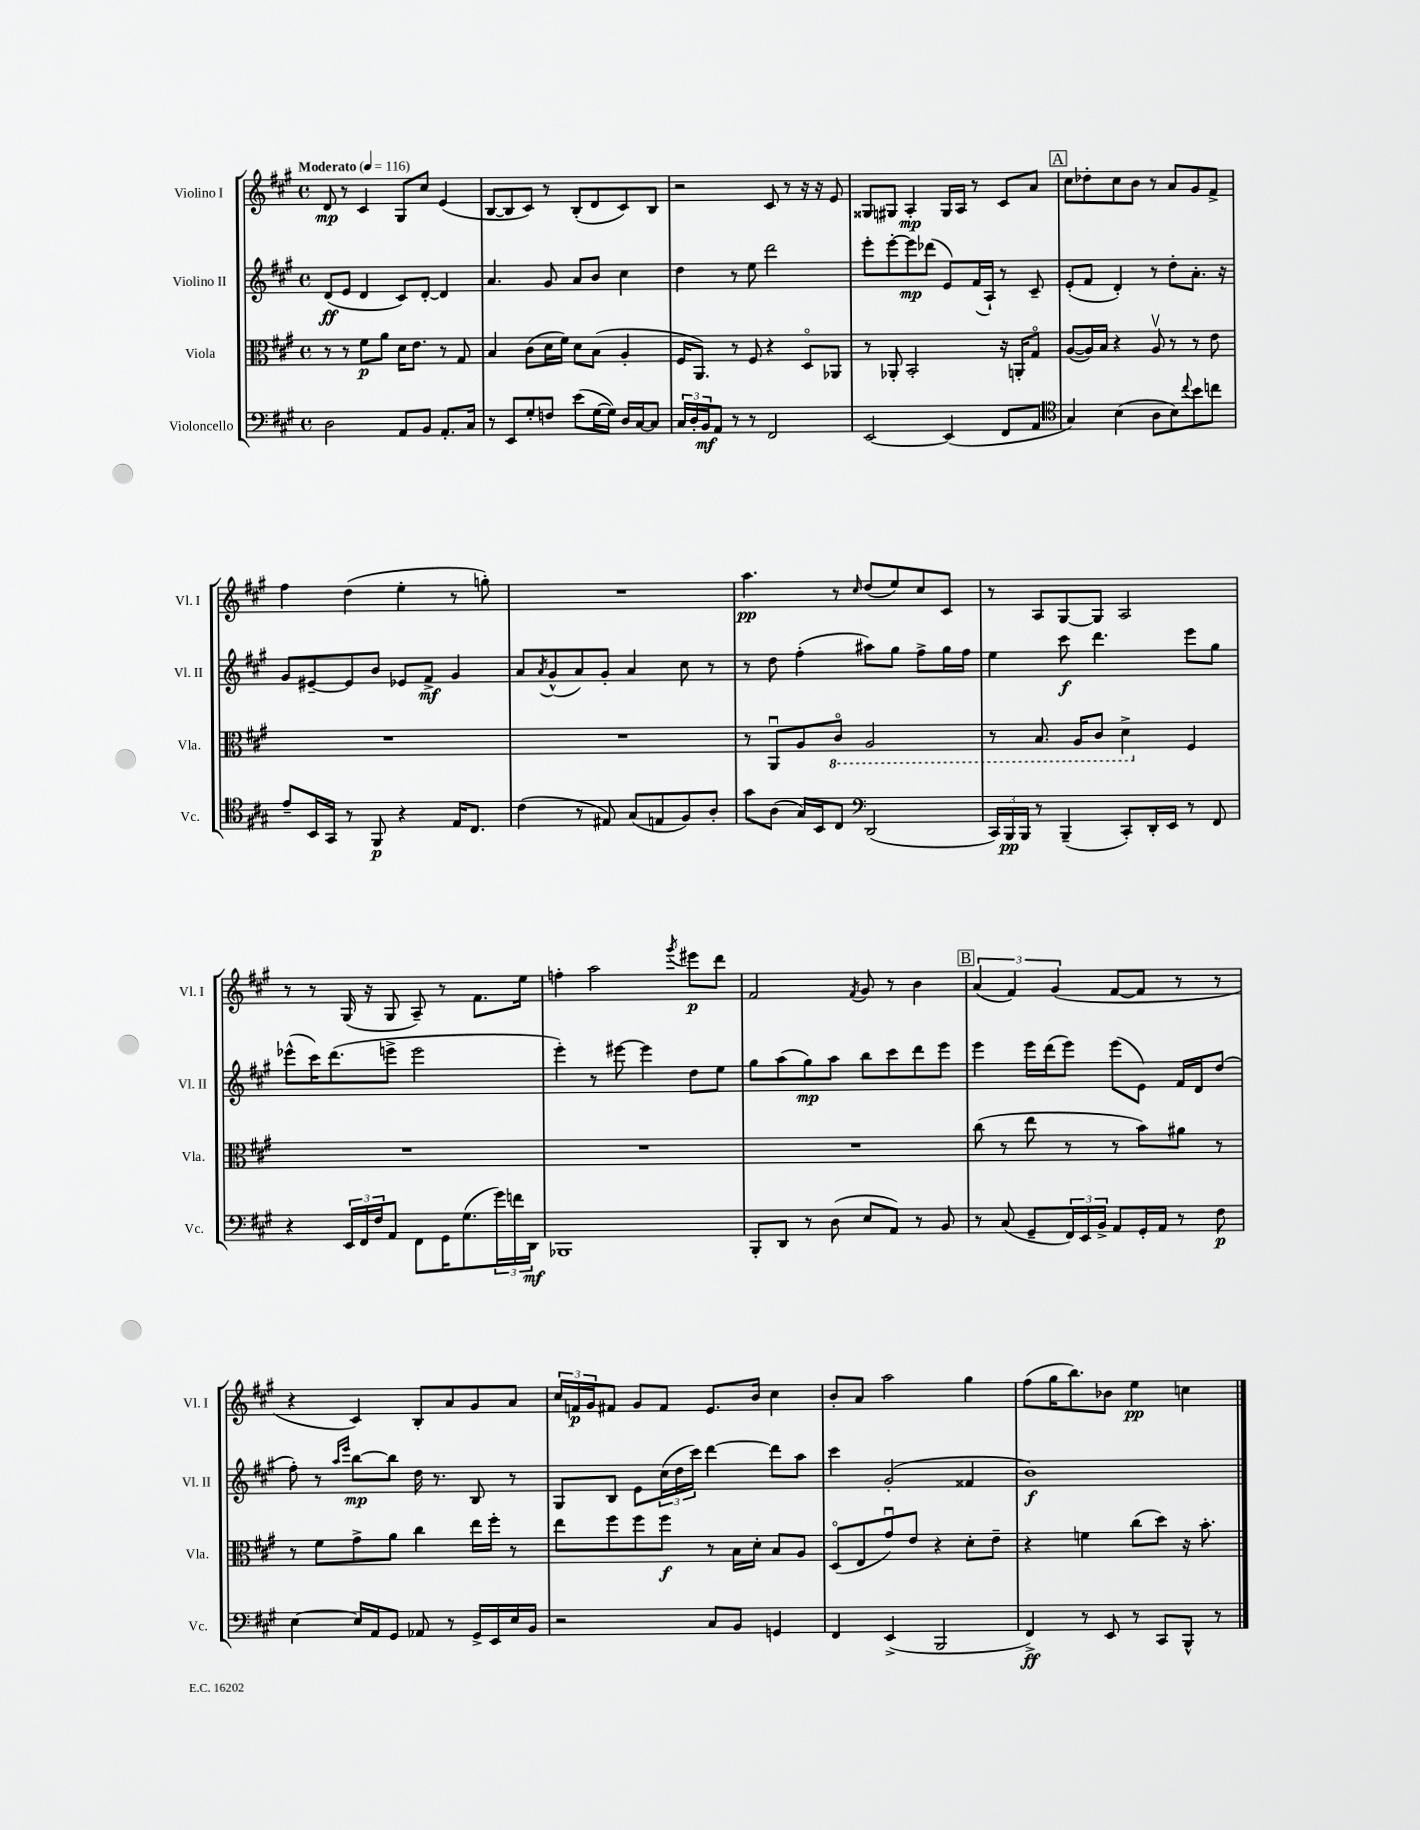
<<
\new StaffGroup <<
\new Staff = "s0" \with { instrumentName = "Violino I" shortInstrumentName = "Vl. I" } {
    \clef treble \key a \major \defaultTimeSignature \time 4/4 \tempo "Moderato" 4 = 116
    d'8\mp r8 cis'4 gis8 cis''8 e'4( |
    b8~ b8 cis'8) r8 b8-.( d'8 cis'8) b8 |
    r2 cis'8 r8 r16 r16 e'8 |
    gisis8 gis8 a4-.\mp gis16 a16 r8 cis'8 a'8 |
    \mark \markup { \box "A" } cis''8 des''8-. cis''8 b'8 r8 a'8 gis'8 fis'8-> |
    fis''4 d''4( e''4-. r8 g''8-.) |
    R1 |
    a''4.\pp r8 \grace { cis''16 } d''8( e''8) cis''8 cis'8 |
    r8 a8 gis8~ gis8 a2 |
    r8 r8 gis16( r16 gis8 a8--) r8 fis'8. e''16 |
    f''4-. a''2 \acciaccatura { gis'''8 } eis'''8\p d'''8 |
    fis'2 \acciaccatura { fis'8 } gis'8 r8 b'4 |
    \mark \markup { \box "B" } \tuplet 3/2 { a'4( fis'4) gis'4( } fis'8~ fis'8 r8 r8 |
    r4 cis'4) b8-. a'8 gis'8 a'8 |
    \tuplet 3/2 { cis''16 f'16\p gis'16 } fis'8 gis'8 fis'8 e'8. b'16 cis''4 |
    b'8-. a'8 a''2 gis''4 |
    fis''8( gis''16 b''8.) bes'8 e''4\pp c''4 \bar "|." |
}
\new Staff = "s1" \with { instrumentName = "Violino II" shortInstrumentName = "Vl. II" } {
    \clef treble \key a \major \defaultTimeSignature \time 4/4
    d'8\ff( e'8 d'4 cis'8) d'8~-. d'4 |
    a'4. gis'8 a'8 b'8 cis''4 |
    d''4 r8 e''8 d'''2 |
    e'''8-. e'''8~-. e'''8\mp des'''8( e'8) fis'16( a16-!) r8 cis'8-- |
    \mark \markup { \box "A" } e'8-.( fis'8 d'4-.) r8 d''8-. a'8.-. r16 |
    gis'8 eis'8~-- eis'8 b'8 ees'8 fis'8->\mf gis'4 |
    a'8 \acciaccatura { a'8 } gis'8-^( a'8) gis'8-. a'4 cis''8 r8 |
    r8 d''8 fis''4-.( ais''8) gis''8 fis''8-> gis''16 fis''16 |
    e''4 cis'''8\f d'''4. e'''8 gis''8 |
    ees'''8-^( cis'''16) d'''8.( e'''8-> e'''2 |
    e'''4-.) r8 eis'''8~ eis'''4 d''8 e''8 |
    gis''8 a''8( gis''8\mp) a''8 b''8 cis'''8 d'''8 e'''8 |
    \mark \markup { \box "B" } e'''4 e'''16 d'''16( e'''8) e'''8( e'8) fis'16 d'16 d''8( |
    fis''8-.) r8 \grace { a''16 e'''16 } b''8~\mp b''8 d''16 r8. b8 r8 |
    gis8 b8 e'8 \tuplet 3/2 { cis''16( d''16 cis'''16) } d'''4~ d'''8 a''8 |
    cis'''4 gis'2-.( fisis'4 |
    b'1\f) \bar "|." |
}
\new Staff = "s2" \with { instrumentName = "Viola" shortInstrumentName = "Vla." } {
    \clef alto \key a \major \defaultTimeSignature \time 4/4
    r8 r8 fis'8\p a'8 d'16 e'8. r8 gis8 |
    b4 cis'8( d'16 fis'16) d'8 b8( a4-. |
    fis16 a,8.) r8 fis8 r4 d8\flageolet aes,8 |
    r8 aes,8-. b,2-. r16 a,16-. gis8\flageolet |
    \mark \markup { \box "A" } a8~( a16) b16 r4 a8\upbow r8 r8 e'8 |
    R1 |
    R1 |
    r8 a,8\downbow a8 \ottava #-1 cis8\flageolet a,2 |
    r8 b,8. a,16 cis8 d4-> \ottava #0 fis4 |
    R1 |
    R1 |
    R1 |
    \mark \markup { \box "B" } cis''8( r8 e''8 r8 r8 b'8) ais'8 r8 |
    r8 fis'8 gis'8-> a'8 cis''4 e''16 fis''16-. r8 |
    e''8 fis''8 fis''8 fis''8\f r8 b16 d'16-. b8 a8 |
    d8\flageolet( e8 gis'8\downbow) e'8 r4 d'8-. e'8-- |
    r4 f'4 cis''8( d''8) r16 b'8.-. \bar "|." |
}
\new Staff = "s3" \with { instrumentName = "Violoncello" shortInstrumentName = "Vc." } {
    \clef bass \key a \major \defaultTimeSignature \time 4/4
    d2 a,8 b,8 a,8.-. cis16 |
    r8 e,8 gis8-. f8 e'8( gis16~ gis16) d16 cis16~ cis8 |
    \tuplet 3/2 { cis16 d16-. b,16\mf } a,8 r8 r8 fis,2 |
    e,2~ e,4( fis,8 a,8 |
    \mark \markup { \box "A" } \clef tenor gis4) b4( a8 b8) \appoggiatura { cis''8 } b'8 c''8 |
    e'8-- b,16 gis,16 r8 fis,8\p r4 e16 cis8. |
    cis'4( r8 eis8) gis8( e8 fis8) a8-. |
    gis'8 a8( gis16) b,16 cis8 \clef bass d,2( |
    \tuplet 3/2 { cis,16) b,,16\pp b,,16 } r8 b,,4--( cis,8-.) d,16-. e,16 r8 fis,8 |
    r4 \tuplet 3/2 { e,16 fis,16 fis16 } a,8 fis,8 gis,16 gis8.( \tuplet 3/2 { gis'16) f'16 d,16\mf } |
    bes,,1 |
    b,,8-. d,8 r8 d8( e8 a,8) r8 b,8 |
    \mark \markup { \box "B" } r8 cis8( gis,8-- \tuplet 3/2 { fis,16) e,16 b,16-> } a,8 gis,16-. a,16 r8 fis8\p |
    e4~ e16 a,16 gis,8 aes,8 r8 gis,16-> e,16 e16 b,16 |
    r2 cis8 b,8 g,4 |
    fis,4 e,4->( b,,2 |
    fis,4->\ff) r8 e,8 r8 cis,8 b,,8-^ r8 \bar "|." |
}
>>
>>
\layout { \context { \Score \remove "Bar_number_engraver" } }
